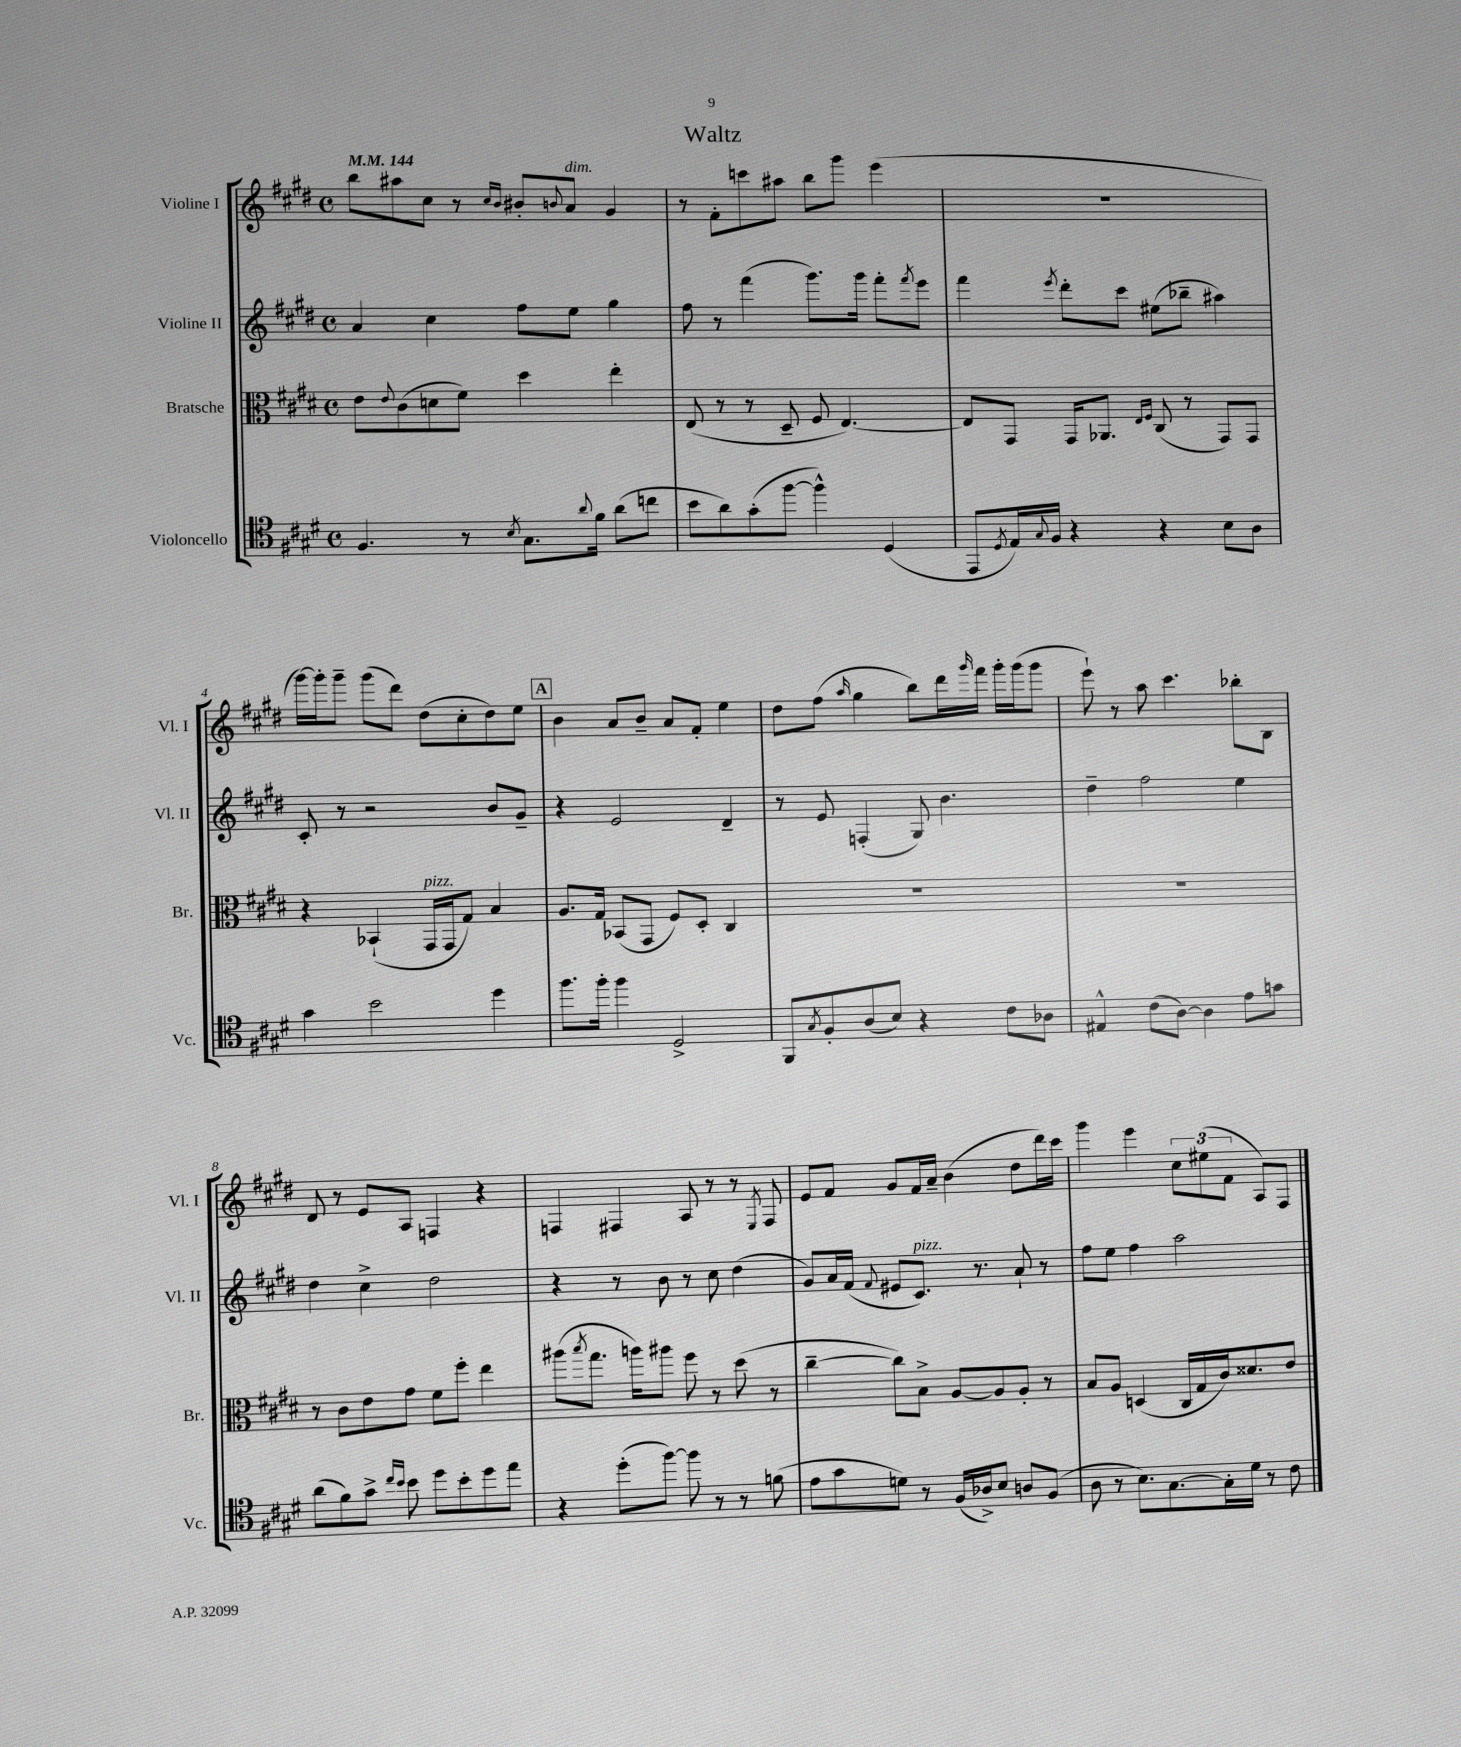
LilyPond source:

\header { title = "Waltz" }
<<
\new StaffGroup <<
\new Staff = "s0" \with { instrumentName = "Violine I" shortInstrumentName = "Vl. I" } {
    \clef treble \key e \major \defaultTimeSignature \time 4/4 \tempo 4 = 144
    b''8 ais''8 cis''8 r8 \grace { cis''16 b'16 } bis'8-. \appoggiatura { b'8 } a'8^\markup { \italic "dim." } gis'4 |
    r8 fis'8-. c'''8 ais''8 b''8 gis'''8 e'''4( |
    R1 |
    gis'''16~) gis'''16-. gis'''8-- gis'''8( dis'''8) dis''8( cis''8-. dis''8) e''8 |
    \mark \markup { \box "A" } b'4 a'8 b'8-- a'8 fis'8-. e''4 |
    dis''8 fis''8( \grace { a''16 } gis''4 b''8) dis'''16 \grace { gis'''16 } fis'''16 gis'''16-. gis'''16( gis'''8 |
    e'''8-!) r8 a''8 cis'''4. bes''8-. b8 |
    dis'8 r8 e'8 a8 f4 r4 |
    f4 fis4 a8 r8 r8 \acciaccatura { e8 } fis8 |
    e'8 fis'8 gis'8 fis'16 a'16-- b'4( dis''8 dis'''16) cis'''16 |
    gis'''4 e'''4 \tuplet 3/2 { cis''8 eis''8( fis'8 } a8) fis8 \bar "|." |
}
\new Staff = "s1" \with { instrumentName = "Violine II" shortInstrumentName = "Vl. II" } {
    \clef treble \key e \major \defaultTimeSignature \time 4/4
    a'4 cis''4 fis''8 e''8 gis''4 |
    fis''8 r8 fis'''4( gis'''8.) gis'''16 fis'''8-. \acciaccatura { fis'''8 } e'''8 |
    fis'''4 \acciaccatura { e'''8 } dis'''8-. cis'''8 eis''8( bes''8-- ais''4) |
    cis'8-. r8 r2 b'8 gis'8-- |
    \mark \markup { \box "A" } r4 e'2 dis'4-- |
    r8 e'8 f4-.( gis8) b'4. |
    dis''4-- fis''2 e''4 |
    dis''4 cis''4-> dis''2 |
    r4 r8 b'8 r8 cis''8 dis''4( |
    gis'8) a'16 fis'16( \appoggiatura { fis'8 } eis'8 cis'8.^\markup { \italic "pizz." }) r8. a'8-! r8 |
    fis''8 e''8 fis''4 a''2 \bar "|." |
}
\new Staff = "s2" \with { instrumentName = "Bratsche" shortInstrumentName = "Br." } {
    \clef alto \key e \major \defaultTimeSignature \time 4/4
    e'8 \appoggiatura { e'8 } cis'8( d'8 fis'8) dis''4 e''4-. |
    e8( r8 r8 dis8-- fis8 e4.~) |
    e8 gis,8 gis,16 aes,8. \grace { e16 fis16 } cis8( r8 gis,8) gis,8 |
    r4 bes,4-!( gis,16^\markup { \italic "pizz." } gis,16 gis8) b4 |
    \mark \markup { \box "A" } a8. gis16 bes,8( gis,8 fis8) dis8-. cis4 |
    R1 |
    R1 |
    r8 cis'8 e'8 gis'8 fis'8 fis''8-. e''4 |
    ais''8( \acciaccatura { b''8 } gis''8. a''16) ais''8 fis''8 r8 dis''8( r8 |
    cis''4~-- cis''8) b8-> a8~ a8 a8-. r8 |
    b8 a8 d4( cis16 gis16 cis'16) disis'8. e'8 \bar "|." |
}
\new Staff = "s3" \with { instrumentName = "Violoncello" shortInstrumentName = "Vc." } {
    \clef tenor \key e \major \defaultTimeSignature \time 4/4
    fis4. r8 \acciaccatura { b8 } gis8. \appoggiatura { a'8 } fis'16 a'8( c''8 |
    b'8 a'8) gis'8-.( fis''8~ fis''4-^) dis4( |
    e,8 \acciaccatura { dis8 } e16) \appoggiatura { gis8 } fis16 r4 r4 b8 a8 |
    gis'4 b'2 dis''4 |
    \mark \markup { \box "A" } fis''8. fis''16-. fis''4 dis2-> |
    fis,8 \acciaccatura { gis8 } fis8-. a8( b8) r4 cis'8 aes8 |
    eis4-^ cis'8( a8~) a4 e'8 g'8 |
    a'8( fis'8) gis'8-> \grace { cis''16 b'16 } b'8 dis''8 b'8-. dis''8 e''8 |
    r4 dis''8-.( fis''8~) fis''8 r8 r8 f'8( |
    e'8 gis'8 d'8) r8 fis16( aes16->) b8 a8 fis8( |
    a8 r8 b8.) gis8.~ gis16-. dis'16 r8 cis'8 \bar "|." |
}
>>
>>
